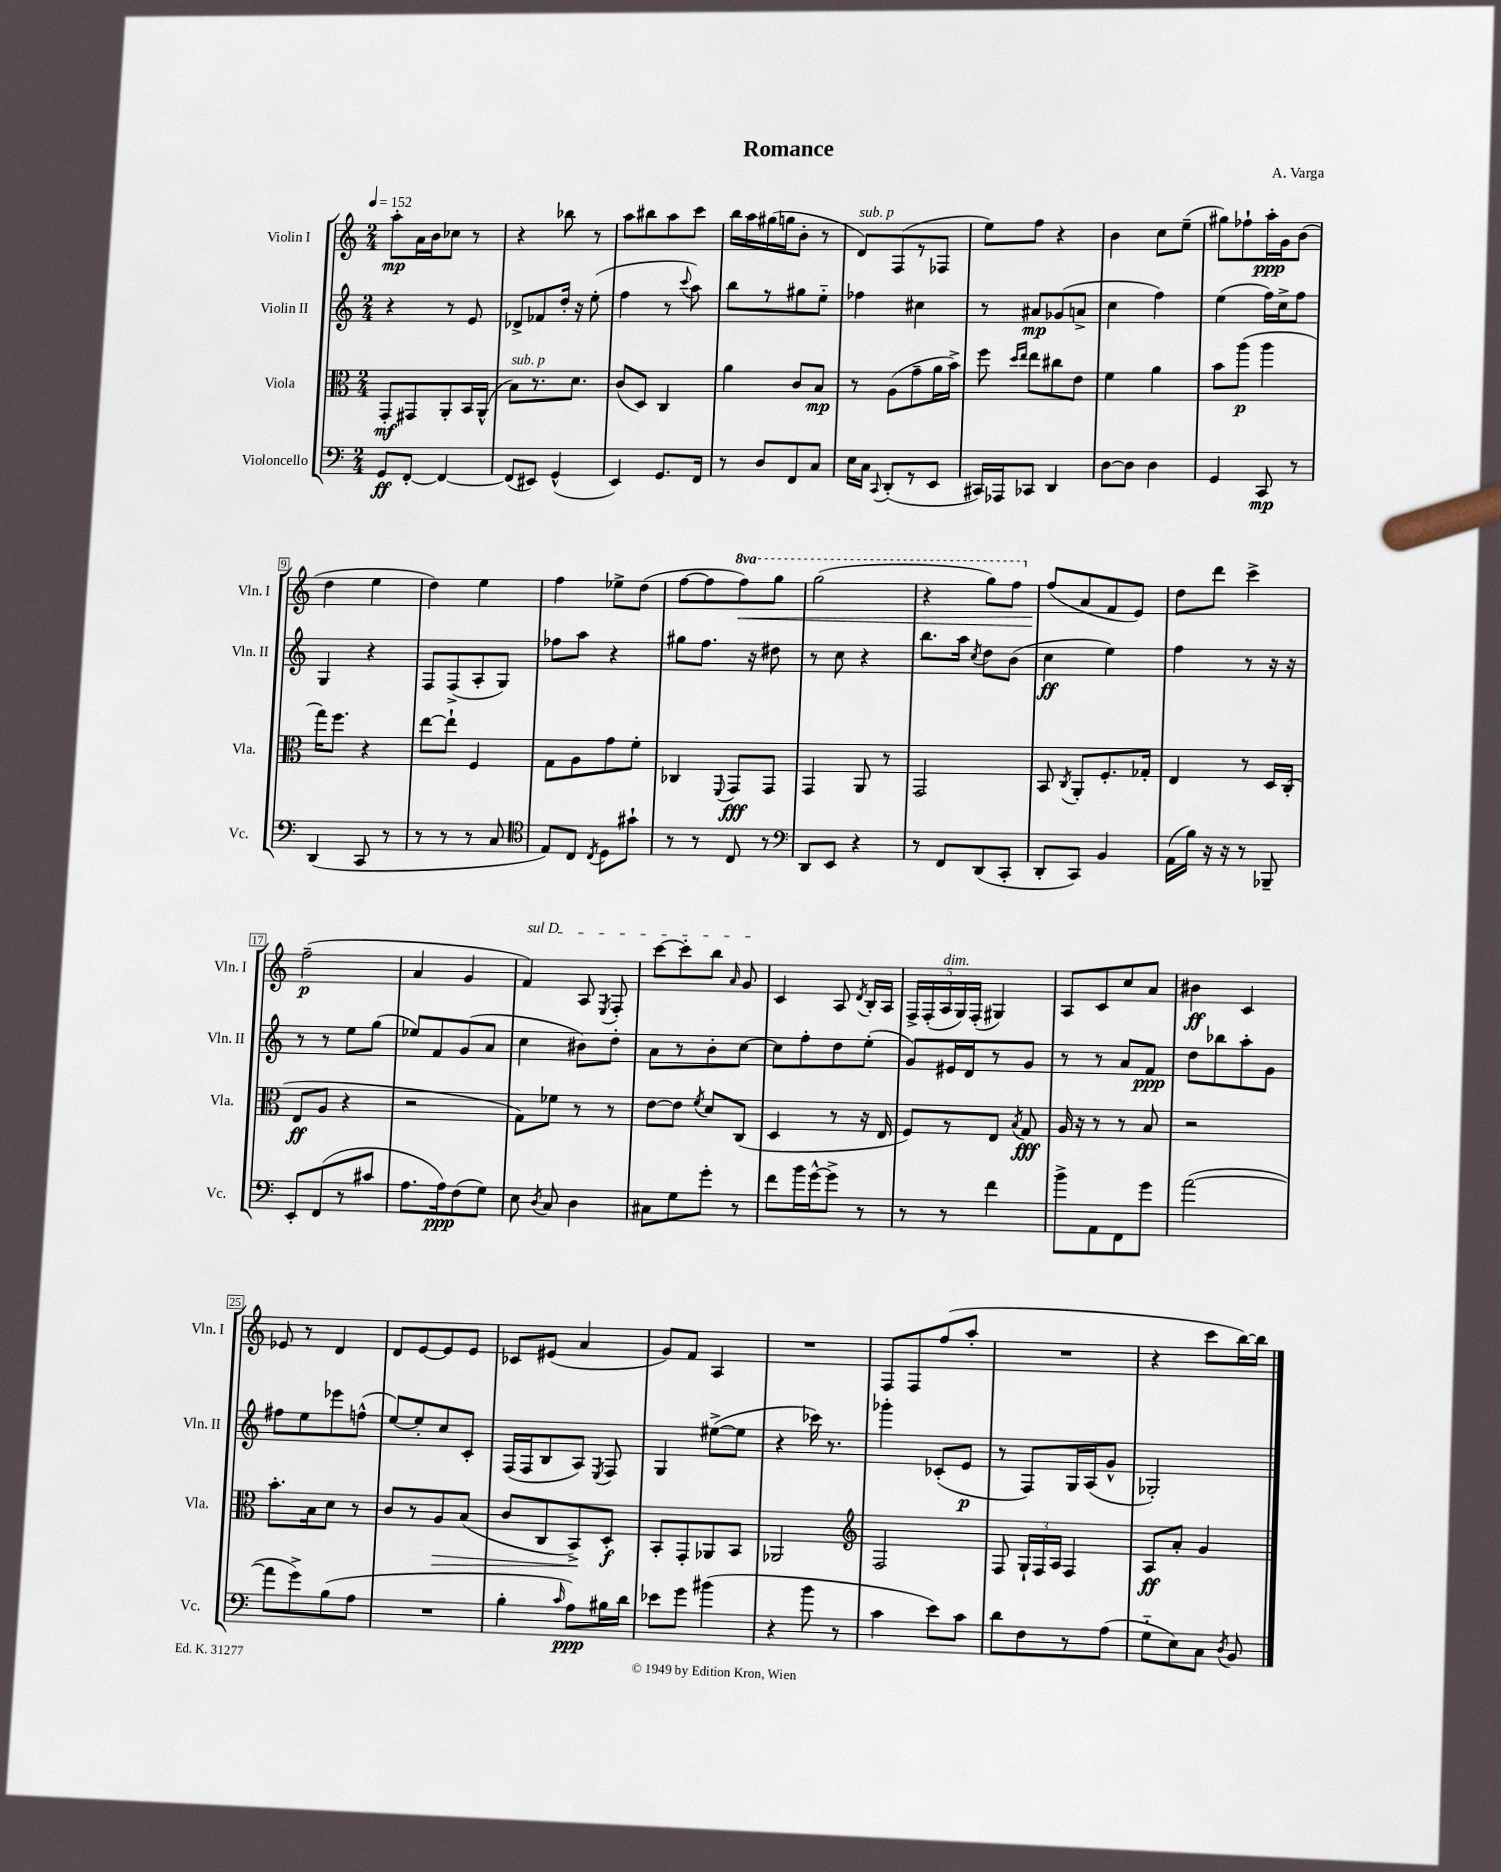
\header { title = "Romance" composer = "A. Varga" }
<<
\new StaffGroup <<
\new Staff = "s0" \with { instrumentName = "Violin I" shortInstrumentName = "Vln. I" } {
    \clef treble \key c \major \numericTimeSignature \time 2/4 \set Staff.ottavationMarkups = #ottavation-simple-ordinals \tempo 4 = 152
    \autoBeamOff a''8[-.\mp a'16 b'16 ces''8] r8 |
    r4 bes''8 r8 |
    a''8[ bis''8 a''8 c'''8] |
    b''16[ a''16 gis''16( g''16 b'8]-. r8 |
    d'8[^\markup { \italic "sub. p" }) f8( r8 fes8] |
    e''8[) f''8] r4 |
    b'4 c''8[ e''8]--( |
    gis''8[) fes''8-! a''16-.\ppp g'16 b'8]( |
    d''4 e''4 |
    d''4) e''4 |
    f''4 ees''8[-> d''8]( |
    f''8[~ f''8 \ottava #1 f'''8\<) g'''8] |
    g'''2( |
    r4 g'''8[) f'''8] \ottava #0 |
    f''8[\!( a'8 f'8 e'8]) |
    d''8[ d'''8] c'''4-> |
    f''2--\p( |
    a'4 g'4 |
    \once \override TextSpanner.bound-details.left.text = \markup { \italic "sul D" } f'4\startTextSpan) a8 \acciaccatura { e8 } f8-. |
    c'''8[~ c'''8-. b''8] \grace { a'16 } g'8\stopTextSpan |
    c'4 a8 \acciaccatura { d'8 } b16[-. a16] |
    \tuplet 5/4 { f16[-> f16-.( a16^\markup { \italic "dim." } g16) f16]-.( } gis4) |
    a8[ c'8 c''8 a'8] |
    bis'4\ff c'4 |
    ees'8 r8 d'4 |
    d'8[ e'8~ e'8 e'8] |
    ces'8[ eis'8]( a'4 |
    g'8[) f'8] a4 |
    R2 |
    f8[ f8 f''8( a''8]-. |
    R2 |
    r4 c'''8[ b''16~) b''16] \bar "|." |
}
\new Staff = "s1" \with { instrumentName = "Violin II" shortInstrumentName = "Vln. II" } {
    \clef treble \key c \major \numericTimeSignature \time 2/4
    \autoBeamOff r4 r8 e'8 |
    des'8[-> fes'8 d''16]-. r16 e''8-.( |
    f''4 r8 \appoggiatura { c'''8 } a''8) |
    b''8[ r8 gis''8 e''8]-_ |
    fes''4 cis''4 |
    r8 ais'8[\mp ges'8( a'8]-> |
    c''4 f''4) |
    e''4( f''16[) c''16-> f''8] |
    g4 r4 |
    f8[ f8->( a8-. g8]) |
    fes''8[ a''8] r4 |
    gis''8[ f''8.] r16 dis''8 |
    r8 c''8 r4 |
    b''8.[ a''16] \acciaccatura { c''8 } d''8[ b'8]( |
    c''4\ff e''4) |
    f''4 r8 r16 r16 |
    r8 r8 e''8[ g''8]( |
    ees''8[) f'8 g'8( a'8] |
    c''4 bis'8[) d''8]-. |
    a'8[ r8 b'8-. c''8]~ |
    c''8[ f''8-. d''8 e''8]-.( |
    g'8[) eis'16 d'16 r8 g'8] |
    r8 r8 a'8[ f'8]\ppp |
    d''8[ bes''8 a''8-. g'8] |
    fis''8[ e''8 ees'''8 f''8]-^( |
    e''8[~) e''8-. c''8 c'8]-. |
    f16[( f16 b8 a8]) \acciaccatura { e8 } f8 |
    g4 eis''8[~->( eis''8] |
    r4 ces'''16) r8. |
    ges'''4-. ces'8[-.( e'8]\p |
    r8 f8[) g16 a16( g'8]-^ |
    ges2-.) \bar "|." |
}
\new Staff = "s2" \with { instrumentName = "Viola" shortInstrumentName = "Vla." } {
    \clef alto \key c \major \numericTimeSignature \time 2/4
    \autoBeamOff g,8[-.\mf gis,8 a,8-. b,16 a,16]-^( |
    b8[^\markup { \italic "sub. p" }) r8. d'8.] |
    c'8[( d8]) c4 |
    a'4 c'8[ b8]\mp |
    r8 a8[( g'8-- a'16 b'16]->) |
    f''8 \grace { d''16[ e''16] } e''8[ cis''8 e'8] |
    f'4 a'4 |
    b'8[ a''8]\p( a''4 |
    g''16[) f''8.] r4 |
    e''8[~ e''8]-! f4 |
    g8[ a8 g'8 f'8]-. |
    ces4 \appoggiatura { f,8 } g,8[\fff g,8] |
    g,4 a,8 r8 |
    g,2 |
    b,8 \acciaccatura { c8 } a,8[-. f8.-. ges16]-. |
    e4 r8 d16[ c16]-.( |
    e8[\ff a8] r4 |
    r2 |
    g8[) fes'8] r8 r8 |
    e'8[~ e'8] \acciaccatura { f'8 } d'8[ c8]( |
    d4 r8 r16 e16 |
    f8[) r8 e8] \acciaccatura { b8 } g8\fff |
    a16 r16 r8 r8 b8 |
    r2 |
    b'8.[-. b16 d'8] r8 |
    c'8[ r8 a8\> b8]( |
    c'8[ c8 b,8->\!) d8]-.\f |
    b,8[-. g,8-. aes,8 b,8] |
    aes,2 |
    \clef treble f2 |
    f8 \tuplet 3/2 { g16[-! f16 a16] } f4 |
    a8[\ff a'8]-. g'4 \bar "|." |
}
\new Staff = "s3" \with { instrumentName = "Violoncello" shortInstrumentName = "Vc." } {
    \clef bass \key c \major \numericTimeSignature \time 2/4
    \autoBeamOff g,8[\ff f,8]~-. f,4~ |
    f,8[( eis,8]) g,4-^( |
    e,4) g,8.[ f,16] |
    r8 d8[ f,8 c8] |
    e16[ c16] \appoggiatura { c,8 } d,8[-.( r8 e,8] |
    cis,16[) aes,,16 ces,8] d,4 |
    d8[~ d8] d4 |
    g,4 c,8\mp r8 |
    d,4( c,8 r8 |
    r8 r8 r8 c8 |
    \clef tenor e8[) c8] \acciaccatura { c8 } d8[ gis'8]-! |
    r8 r8 c8 r8 |
    \clef bass d,8[ e,8] r4 |
    r8 f,8[ d,8( c,8]-. |
    d,8[-. c,8]) b,4 |
    a,16[( b16]) r16 r16 r8 bes,,8-- |
    e,8[-. f,8( r8 cis'8] |
    a8.[ a16\ppp) f8( g8]) |
    e8 \acciaccatura { d8 } c8 d4 |
    cis8[ g8 g'8]-. r8 |
    f'8[ b'16 g'16~-^ g'8]-> r8 |
    r8 r8 f'4 |
    b'8[-> a,8 f,8 g'8] |
    a'2~( |
    a'8[ g'8->) b8( a8] |
    R2 |
    b4-. \grace { c'16 } a8[\ppp) bis16 d'16] |
    ees'8[ g'8] bis'4( |
    r4 b'8 r8 |
    c'4 e'8[) c'8] |
    d'8[ f8 r8 a8]( |
    g8[-_ e8) c8] \acciaccatura { d8 } b,8 \bar "|." |
}
>>
>>
\layout { \context { \Score \override BarNumber.stencil = #(make-stencil-boxer 0.1 0.3 ly:text-interface::print) } }
